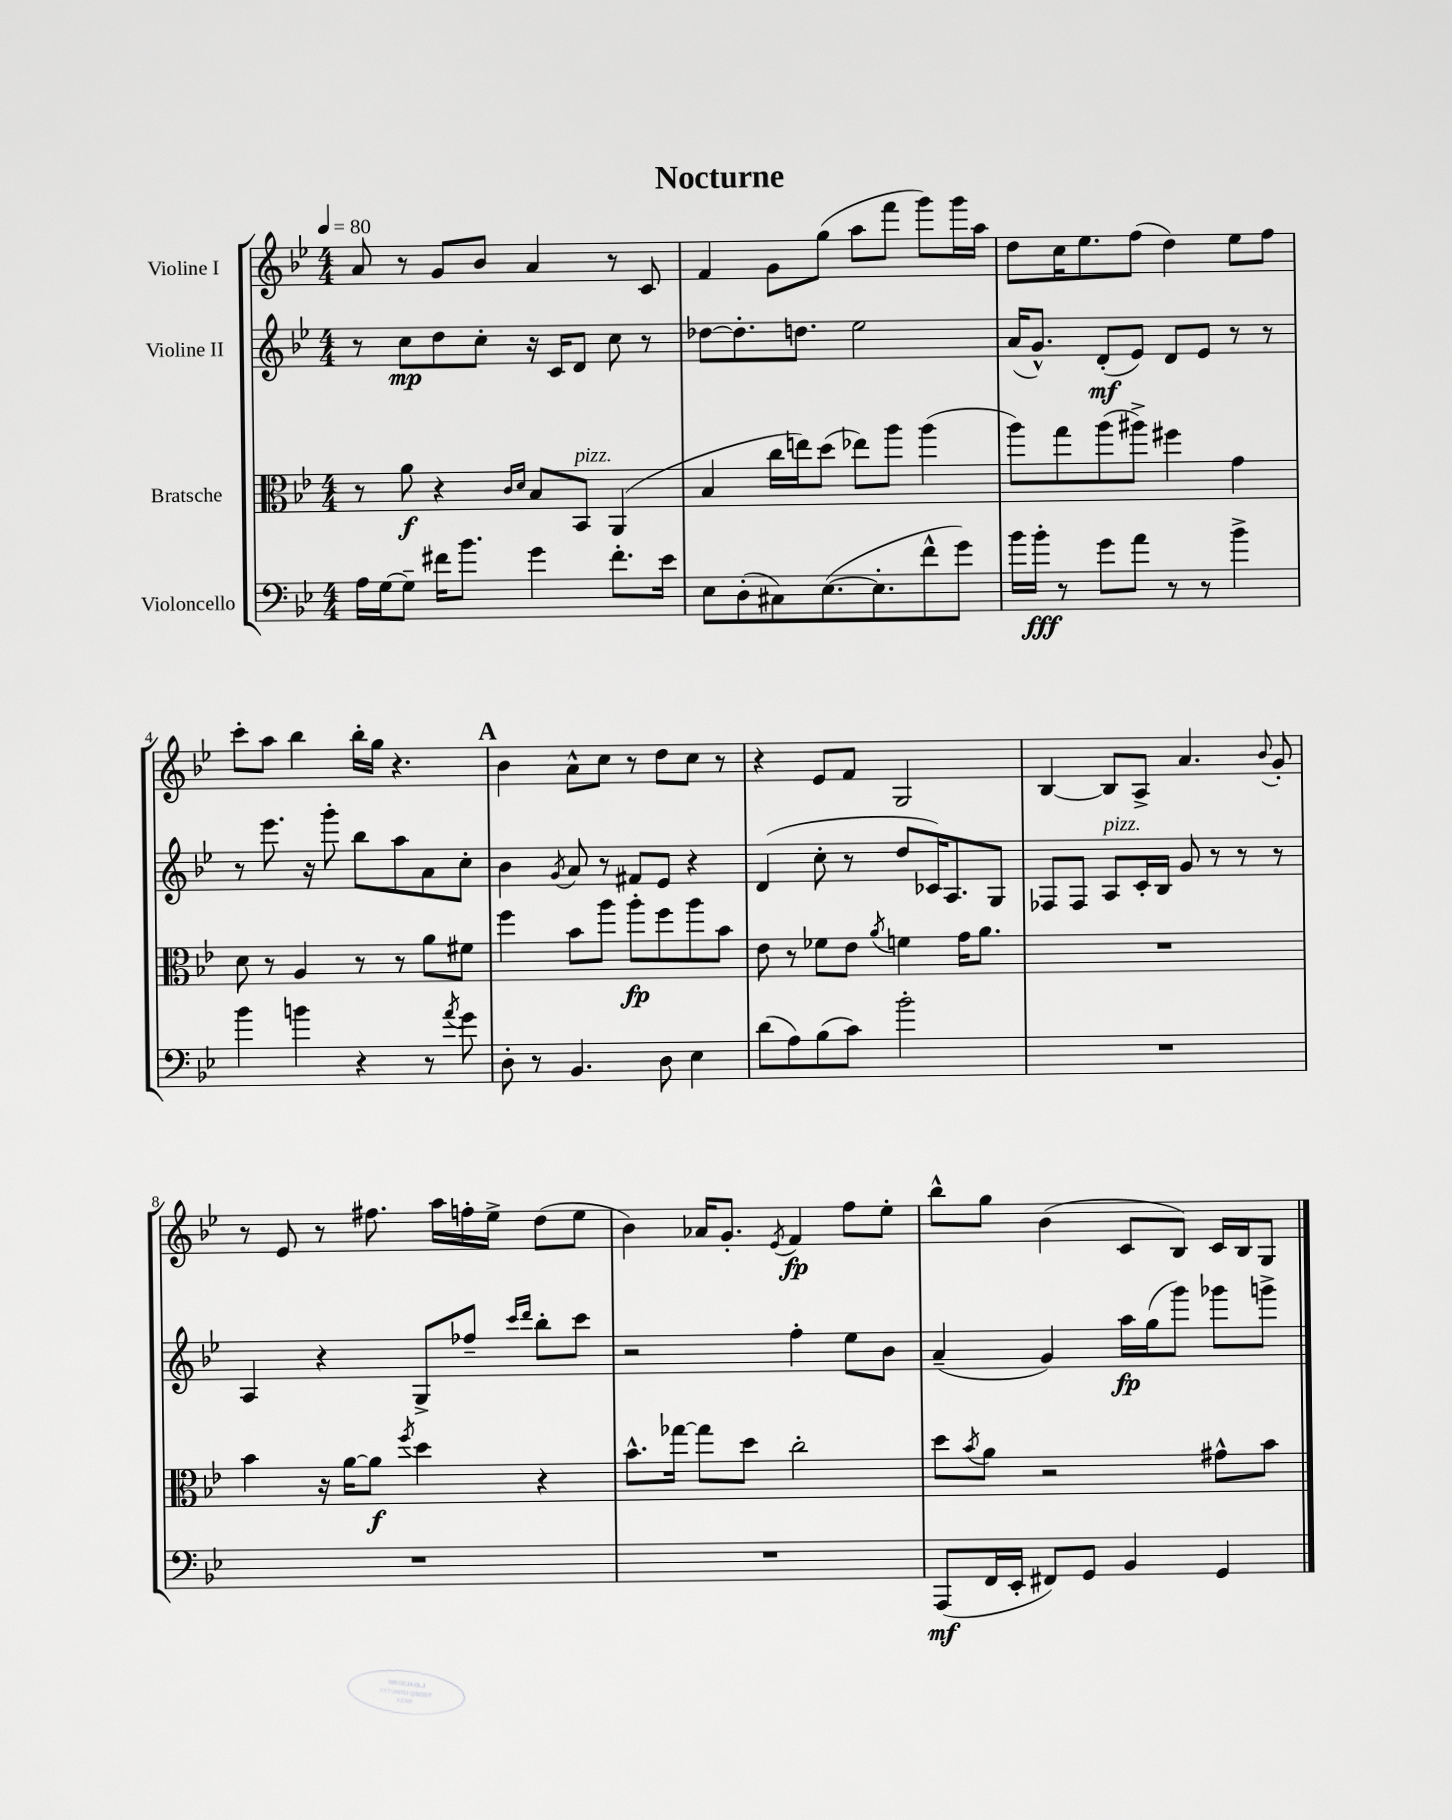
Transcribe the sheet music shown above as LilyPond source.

\header { title = "Nocturne" }
<<
\new StaffGroup <<
\new Staff = "s0" \with { instrumentName = "Violine I" } {
    \clef treble \key bes \major \numericTimeSignature \time 4/4 \tempo 4 = 80
    a'8 r8 g'8 bes'8 a'4 r8 c'8 |
    f'4 g'8 g''8( a''8 f'''8 g'''8) g'''16 a''16 |
    d''8 c''16 ees''8. f''8( d''4) ees''8 f''8 |
    c'''8-. a''8 bes''4 bes''16-. g''16 r4. |
    \mark \markup { \bold "A" } bes'4 a'8-^ c''8 r8 d''8 c''8 r8 |
    r4 ees'8 f'8 g2 |
    bes4~ bes8 a8-> a'4. \appoggiatura { bes'8 } g'8-. |
    r8 ees'8 r8 fis''8. a''16 f''16-. ees''16-> d''8( ees''8 |
    bes'4) aes'16 g'8.-. \acciaccatura { ees'8 } f'4\fp f''8 ees''8-. |
    bes''8-^ g''8 bes'4( c'8 bes8) c'16 bes16 g8 \bar "|." |
}
\new Staff = "s1" \with { instrumentName = "Violine II" } {
    \clef treble \key bes \major \numericTimeSignature \time 4/4
    r8 c''8\mp d''8 c''8-. r16 c'16 d'8 c''8 r8 |
    des''8~ des''8.-. d''8. ees''2 |
    a'16( g'8.-^) d'8-.\mf( ees'8) d'8 ees'8 r8 r8 |
    r8 ees'''8. r16 g'''8-. bes''8 a''8 a'8 c''8-. |
    \mark \markup { \bold "A" } bes'4 \acciaccatura { g'8 } a'8 r8 fis'8 ees'8 r4 |
    d'4( c''8-. r8 d''8 ces'16) a8. g8 |
    fes8 fes8 a8^\markup { \italic "pizz." } c'16-. bes16 g'8 r8 r8 r8 |
    a4 r4 g8-> fes''8-- \grace { c'''16 d'''16 } bes''8-. c'''8 |
    r2 f''4-. ees''8 bes'8 |
    a'4--( g'4) a''16\fp g''16( g'''8) ges'''8 g'''8-> \bar "|." |
}
\new Staff = "s2" \with { instrumentName = "Bratsche" } {
    \clef alto \key bes \major \numericTimeSignature \time 4/4
    r8 a'8\f r4 \grace { c'16 d'16 } bes8 bes,8^\markup { \italic "pizz." } a,4( |
    bes4 c''16 e''16) d''8( ees''8) a''8 a''4( |
    a''8) g''8 a''8( ais''8->) fis''4 g'4 |
    d'8 r8 a4 r8 r8 a'8 fis'8 |
    \mark \markup { \bold "A" } f''4 bes'8 a''8 a''8-.\fp f''8 a''8 bes'8 |
    ees'8 r8 fes'8 ees'8 \acciaccatura { a'8 } f'4 g'16 a'8. |
    R1 |
    bes'4 r16 a'16~ a'8\f \acciaccatura { f''8 } d''4 r4 |
    bes'8.-^ ges''16~ ges''8 d''8 c''2-. |
    d''8 \acciaccatura { bes'8 } a'8 r2 gis'8-^ bes'8 \bar "|." |
}
\new Staff = "s3" \with { instrumentName = "Violoncello" } {
    \clef bass \key bes \major \numericTimeSignature \time 4/4
    a16 g16~ g8-- fis'16 bes'8. g'4 fis'8.-. ees'16 |
    ees8 d8-.( cis8) ees8.~( ees8.-. f'8-^ g'8) |
    bes'16 bes'16-.\fff r8 g'8 a'8 r8 r8 bes'4-> |
    bes'4 b'4 r4 r8 \acciaccatura { a'8 } g'8 |
    \mark \markup { \bold "A" } d8-. r8 bes,4. d8 ees4 |
    d'8( a8) bes8( c'8) bes'2-. |
    R1 |
    R1 |
    R1 |
    a,,8\mf( f,16 ees,16-. fis,8) g,8 bes,4 g,4 \bar "|." |
}
>>
>>
